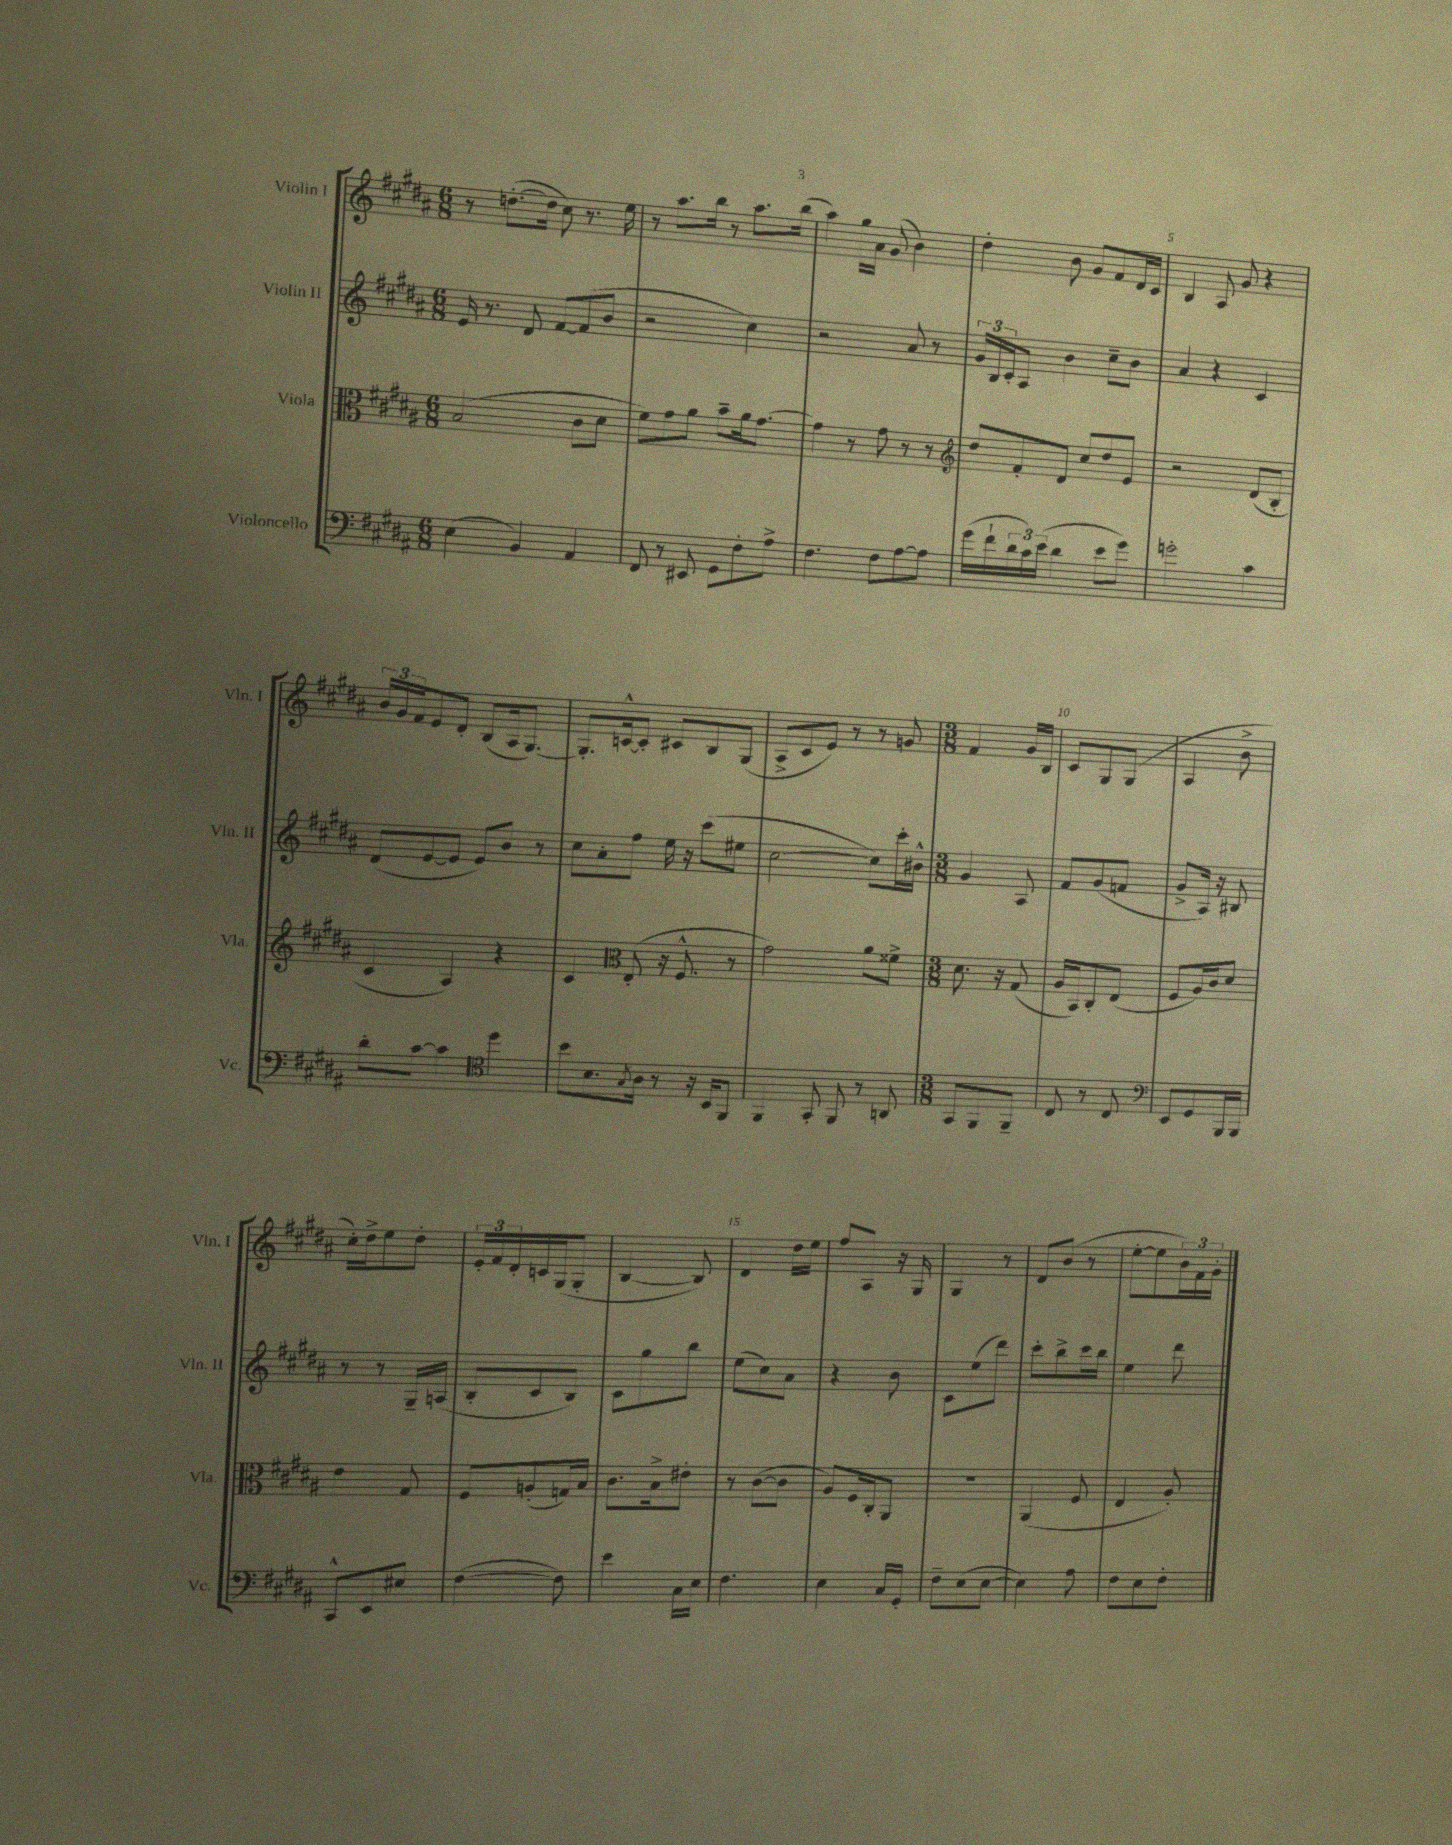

**kern	**kern	**kern	**kern
*staff4	*staff3	*staff2	*staff1
*clefF4	*clefC3	*clefG2	*clefG2
*k[f#c#g#d#a#]	*k[f#c#g#d#a#]	*k[f#c#g#d#a#]	*k[f#c#g#d#a#]
*M6/8	*M6/8	*M6/8	*M6/8
(4E\	(2B/	16e/	8r
.	.	8.r	.
.	.	.	([8.dd'\L
4BB/)	.	8d#/	.
.	.	.	16dd\]Jk
.	.	[8f#/L	8cc#\)
4AA#/	8c#\L	(8f#/]	8.r
.	8d#\J	8b/J	.
.	.	.	16ee\
=	=	=	=
8FF#/	8f#\L)	2r	8r
8r	8g#\	.	8.aa#\L
8EE#/	8a#\J	.	.
.	.	.	16bb\Jk
8GG#\L	8b~\L	.	8r
8F#'\	16a#\k	4cc#\)	8.aa#\L
.	[8.g#\J	.	.
8A#^\J	.	.	.
.	.	.	(16bb\Jk
=	=	=	=
4.F#\	4g#\]	2r	4aa#\)
.	8r	.	16gg#\LL
.	.	.	16a#\JJ
8F#\L	8g#\	.	(8g#/
[8A#\	8r	8a#/	4b\)
8A#\]J	8r	8r	.
=	=	=	=
*	*clefG2	*	*
(16g#\LL	8dd#/L	24g#/LL	4dd#'\
.	.	24B/	.
16f#`\	.	.	.
.	.	24c#'/J	.
24d#\	8f#'/	8A#/J	.
24c#\)	.	.	.
(24e\JJ	.	.	.
4d#\	8d#/J	4b\	8b\
.	8cc#/L	.	8g#/L
8e\L	8dd#/	8cc#~\L	8f#/
8g#\J)	8e/J	8b\J	16d#/L
.	.	.	16c#/JJ
=	=	=	=
2g'\	2r	4a#/	4B/
.	.	4r	8A#/
.	.	.	8g#/
4c#\	(8d#/L	4c#/	4r
.	8B'/J	.	.
=	=	=	=
8d#'\L	4c#/	(8d#/L	24b/LL
.	.	.	24g#/
.	.	.	24f#/J
[8c#\J	.	[8e/	8e/
4c#\]	4A#/)	8e/]J	8d#'/J
.	.	8e/L)	(8B/L
*clefC4	*	*	*
4dd#\	4r	8b/J	16A#/k
.	.	.	[8.G#/J)
.	.	8r	.
=	=	=	=
8b\L	4c#/	8cc#\L	8.G#'/]L
8.B\	.	8a#'\	.
.	.	.	[16c^^/k
*	*clefC3	*	*
.	(8E'/	8ff#\J	8c'/]J
8qG#/	.	.	.
16A#\Jk	.	.	.
8r	16r	16ee\	8c#/L
.	8.F#^^/	16r	.
16r	.	(8ccc#\L	8B/
16BB/LK	.	.	.
8FF#/J	8r	8ee#\J	(8G#/J
=	=	=	=
4FF#/	2g#\)	[2cc#\	8A#^/L
.	.	.	8c#/
8GG#'/	.	.	8e/J)
8FF#/	.	.	8r
8r	8a#\L	8cc#\]L)	8r
8AA/	8f##^\J	16ccc#'\L	8g/
.	.	16b#^^\JJ	.
=	=	=	=
*M3/8	*M3/8	*M3/8	*M3/8
8GG#/L	8.d#\	4g#/	4f#/
8FF#/	.	.	.
.	16r	.	.
8FF#~/J	(8G#/	8A#/	16g#/LL
.	.	.	16B/JJ
=	=	=	=
8C#/	16A#/LL	8f#/L	8c#/L
.	16BB/J)	.	.
8r	8C#'/	(8g#/	8G#/
8C#/	(8E/J	8f/J	(8G#/J
=	=	=	=
*clefF4	*	*	*
8EE/L	8F#/L	8g#^/L	4A#/
8GG#/	16A#/L)	16A#/Jk)	.
.	16c#/J	16r	.
16BBB/L	8d#/J	8B#/	8b^\
16BBB/JJ	.	.	.
=	=	=	=
8CC#^^/L	4e\	8r	16cc#'\LL)
.	.	.	16dd#^\J
8EE/	.	8r	8ee\
8E#/J	8G#/	16G#~/LL	8dd#'\J
.	.	(16A/JJ	.
=	=	=	=
([4F#\	8F#/L	8B'/L	24e'/LL
.	.	.	24f#/
.	.	.	24d#'/
.	(8A'/	8c#/	16c/
.	.	.	(16G#/J
8F#\])	16G/L)	8B/J)	8G#'/J
.	16B/JJ	.	.
=	=	=	=
4e\	8.c#\L	8c#\L	[4B/
.	.	8gg#\	.
.	16B^\k	.	.
16C#\LL	8e#'\J	8bb\J	8B/])
16E\JJ	.	.	.
=	=	=	=
4.F#\	8r	(8ee\L	4d#/
.	([8c#\L	8cc#\)	.
.	8c#\]J	8a#\J	16dd#\LL
.	.	.	16ee\JJ
=	=	=	=
4E\	8A#/L)	4r	8ff#/L
.	16F#/L	.	8A#/J
.	16C#'/J	.	.
16C#/LL	8AA#/J	8b\	16r
16GG#'/JJ	.	.	16G#/
=	=	=	=
8F#~\L	4.r	8c#\L	4G#/
(8E\	.	(8ee\	.
[8E\J	.	8ddd#\J)	8r
=	=	=	=
4E\])	(4AA#/	8ccc#'\L	8d#/L
.	.	8bb^\	(8b/J
8A#\	8F#/	16ccc#\L	8r
.	.	16bb\JJ	.
=	=	=	=
8F#\L	4E/	4ee\	[8ee'\L
8E\	.	.	8ee\]
8F#'\J	8A#'/)	8ddd#\	24b\L)
.	.	.	24f#\
.	.	.	24g#'\JJ
==	==	==	==
*-	*-	*-	*-
